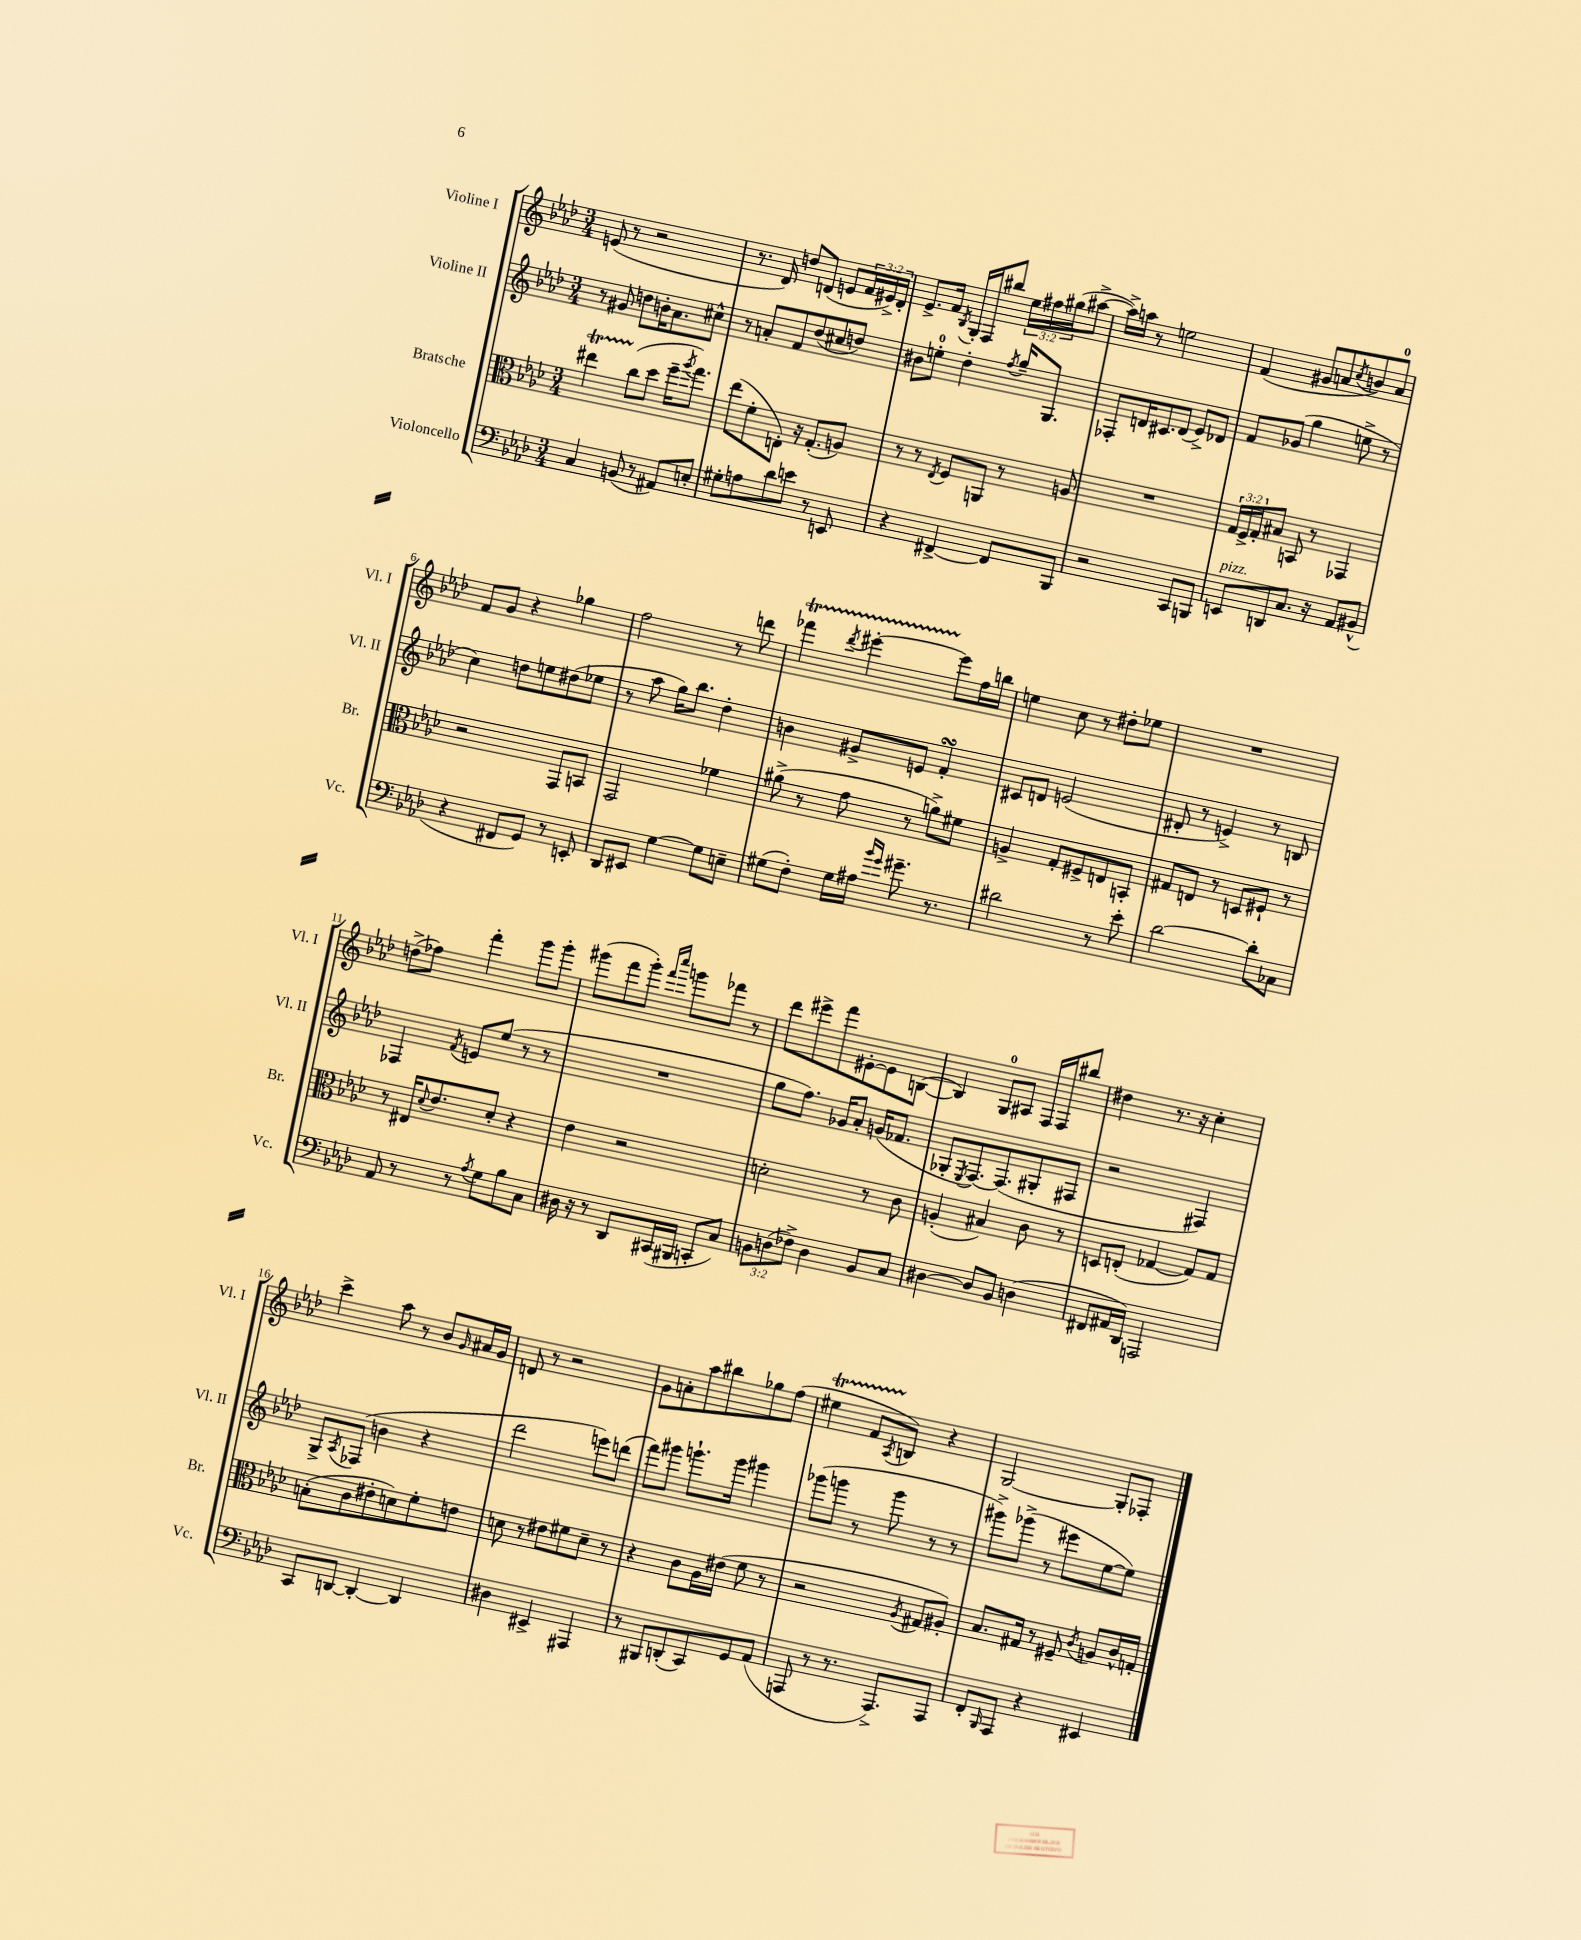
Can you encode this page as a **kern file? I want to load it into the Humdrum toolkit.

**kern	**kern	**kern	**kern
*staff4	*staff3	*staff2	*staff1
*clefF4	*clefC3	*clefG2	*clefG2
*k[b-e-a-d-]	*k[b-e-a-d-]	*k[b-e-a-d-]	*k[b-e-a-d-]
*M3/4	*M3/4	*M3/4	*M3/4
4C	4ee#	8r	(8e
.	.	8g#	8r
(8BB	(8cc	8dd	2r
8r	8dd-	16b'	.
.	.	8.a-	.
8AA#)	16ff~	.	.
.	8qaa-	.	.
.	8.gg)	.	.
8E'	.	8cc#^^	.
=	=	=	=
8G#'	(8ee-	8r	8.r
8A	8f'	8a'	.
.	.	.	16d-)
8d-	8E')	8f	8dd
8e	16r	(8dd-	(8d
.	(8.G'	.	.
8r	.	8cc#	8e
8EE	8A)	8dd)	24f
.	.	.	24e#^)
.	.	.	24d'
=	=	=	=
4r	8r	8b#	8.e-^
.	8r	8ee'	.
.	.	.	16f
.	8qE-	.	8qB-
[4FF#^	8F	4dd-'	16G'
.	.	.	16F
.	8AA	.	8bb#
.	.	8qff	.
8FF#]	8r	16gg~	24ee-
.	.	.	24ff#
.	.	8.G	.
.	.	.	(24gg#
8BBB-	8A	.	[8aa#^
=	=	=	=
2r	2.r	8F-'	16aa#^])
.	.	.	16aa
.	.	16d	8r
.	.	8.c#	.
.	.	.	2ee
.	.	(8d	.
8CC	.	8e-^)	.
8BBB	.	8d-	.
=	=	=	=
8EE	24G	8f	(4f
.	24F^	.	.
.	24G'	.	.
8DD	8B#	(8g-	.
8.C	8BB	4gg	8g#
.	8r	.	8a
16r	.	.	.
.	.	.	8qcc
8AA-	4GG-	8ee^	8b)
(8BB#^^	.	8r	8a
=	=	=	=
4r	2r	4cc)	8f
.	.	.	8g
8FF#	.	8dd	4r
8GG)	.	8ee	.
8r	8GG	(8dd#	4gg-
8EE'	8BB	8ee-	.
=	=	=	=
8DD-	2GG	8r	2ff
8EE#	.	8aa-	.
[4G	.	16gg)	.
.	.	8.bb-	.
8G]	4f-	4dd-'	8r
8E~	.	.	8ddd
=	=	=	=
(8G#	(8a#^	4b	4fff-
8F')	8r	.	.
.	.	.	8qddd-
16G#	8g	8g#^	[4eee#'
16A#	.	.	.
16qqb-	.	.	.
16qqg	.	.	.
8.g#~	8r	8e	.
.	8a^)	4f'	8eee#]
8.r	.	.	.
.	8f#	.	16ff
.	.	.	16bb
=	=	=	=
2d#	4A^	8c#	4ee
.	.	8d	.
.	8G'	(2e	8cc
.	8F#^	.	8r
8r	8E	.	8dd#'
8e-'	8BB'	.	8ee-
=	=	=	=
[2d-	8G#	8d#'	2.r
.	8E	8r	.
.	8r	4e^)	.
.	8D	.	.
8d-']	8F#`	8r	.
8C-	8r	8B	.
=	=	=	=
8AA-	8r	4F-	(8dd^
8r	16E#	.	8ff-)
.	8qqd-	.	.
.	8.e-	.	.
.	.	8qf	.
8r	.	8e	4fff'
8qA-	.	.	.
8G	8d-'	(8ee-	.
8B-	4r	8r	8ggg
8C	.	8r	8ggg'
=	=	=	=
16D#	4e-	2.r	(8ggg#
16r	.	.	.
8r	.	.	8fff
8DD-	2r	.	8ggg#')
.	.	.	16qqfff
.	.	.	16qqcccc
(16CC#	.	.	8ggg
16BBB#	.	.	.
8CC'	.	.	8fff-
8C)	.	.	8r
=	=	=	=
12BB	2d'	8gg	8ddd-
(12D	.	.	.
.	.	8.ff)	8eee#^
12F-^)	.	.	.
4D	.	.	8fff
.	.	16g-	.
.	.	8a-'	[8e#'
8BB	8r	(16g	8e#]
.	.	8.f-	.
8C	8c	.	([8B
=	=	=	=
[4D#	(4A'	8G-'	4B])
.	.	8qE-	.
.	.	[8.F)	.
8D#]	4B#)	.	8G
.	.	(8.F]	.
8BB-	.	.	8A#
(4D	8c	8G#'	16F
.	.	.	16F
.	8r	8F#	8bb#
=	=	=	=
8FF#	8D	2r	4dd#
16AA#	(8E'	.	.
16DD-)	.	.	.
2AAA	[4G-	.	8.r
.	.	.	16r
.	8G-])	4F#)	4cc'
.	8G-	.	.
=	=	=	=
8CC	(8B'	8G^	4ccc^
.	.	8qA-	.
[8DD	8c	(8F-	.
4DD'_	8e#'	4b	8aa-
.	8d)	.	8r
4DD]	8f'	4r	8b-
.	.	.	16qqg
.	8e	.	16a#
.	.	.	16g
=	=	=	=
4D#	8d	2ddd-	8d
.	8r	.	8r
4EE#^	8e#	.	2r
.	8f#	.	.
4AAA#	8d~	8eee)	.
.	8r	(8ddd	.
=	=	=	=
8r	4r	8fff)	8g
8BBB#	.	8ggg#	8a'
(8DD'	8c	8.ggg`	8aa-
8CC)	16A-	.	8bb#
.	(16e#	16ggg	.
8GG	8f	4ggg#	8gg-
(8AA-	8r	.	(8ff
=	=	=	=
8AAA	2r	(8ggg-	4ee#
8r	.	8ggg	.
8.r	.	8r	8f
.	.	.	8qA-
.	.	8ggg	8B)
8.AAA^)	.	.	.
.	8qA-	.	.
.	8G#	8r	4r
8AAA	8A#')	8r	.
=	=	=	=
8FF'	8.B-	8ggg#^)	[2G
16qqBBB-	.	.	.
8AAA-	.	(8ggg-^	.
.	16G#	.	.
4r	8r	8r	.
.	8F#~	8eee#	.
.	8qc	.	.
4EE#	8A	[8ee-	8G']
.	16c^^	8ee-])	8F-'
.	16G'	.	.
==	==	==	==
*-	*-	*-	*-
